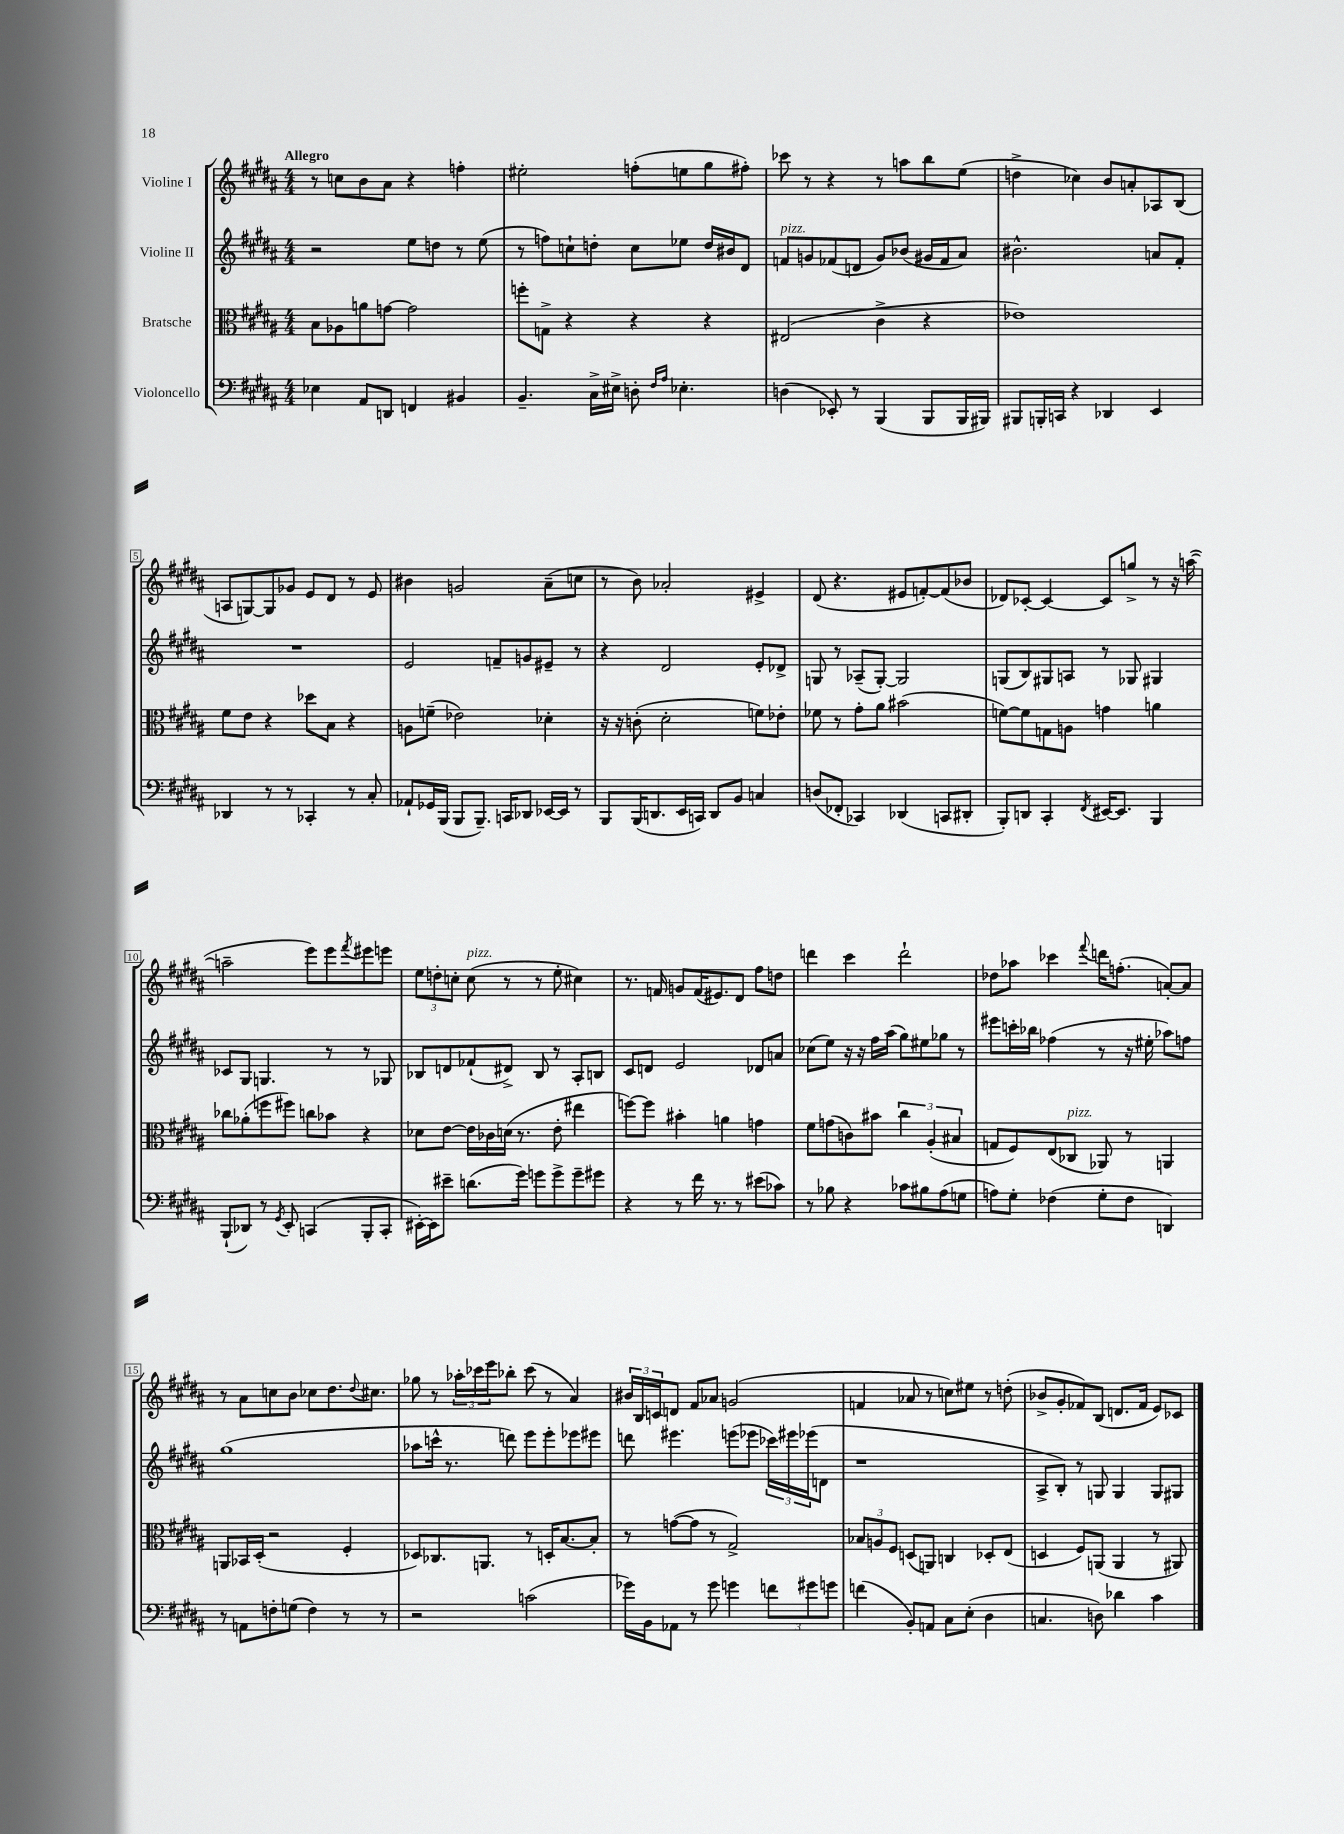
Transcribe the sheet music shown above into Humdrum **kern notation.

**kern	**kern	**kern	**kern
*part4	*part3	*part2	*part1
*staff4	*staff3	*staff2	*staff1
*I"Violoncello	*I"Bratsche	*I"Violine II	*I"Violine I
*clefF4	*clefC3	*clefG2	*clefG2
*k[f#c#g#d#a#]	*k[f#c#g#d#a#]	*k[f#c#g#d#a#]	*k[f#c#g#d#a#]
*M4/4	*M4/4	*M4/4	*M4/4
=1	=1	=1	=1
!	!	!	!LO:TX:a:B:t=Allegro
4E-X\	8B\L	2r	8r
.	8A-X\	.	8ccn\L
8AA#/L	8an\	.	8b\
8DDn/J	[8gn\J	.	8a#\J
4FFn/	2g\]	8ee\L	4r
.	.	8ddn\J	.
4BB#X/	.	8r	4ffn'\
.	.	(8ee\	.
=2	=2	=2	=2
4.BB~/	8ffn'\L	8r	2ee#X'\
.	8Gn^\J	8ffn\L)	.
.	4r	8ccn`\	.
16C#^\LL	.	8ddn'\J	.
16E#X^\JJ	.	.	.
8Dn'\	4r	8cc\L	(8ffn'\L
16qqF#/LL	.	.	.
16qqA#/JJ	.	.	.
4.E-X'\	.	8ee-X\J	8een\
.	4r	16dd/LL	8gg#\
.	.	16b#X/J	.
.	.	8d#/J	8ff#X'\J)
=3	=3	=3	=3
!	!	!LO:TX:a:i:t=pizz.	!
(4Dn\	(2E#X/	8fn/L	8ccc-X\
.	.	8gn/	8r
8EE-X'/)	.	(8f-X/	4r
8r	.	8dn/J	.
(4BBB/	4c#^\	8g/L)	8r
.	.	(8b-X/J	8aan\L
8BBB/L	4r	16g#X/LL	8bb\
.	.	16f-/J	.
16BBB/L	.	8a#/J)	(8ee\J
16BBB#X/JJ)	.	.	.
=4	=4	=4	=4
8BBB#X/L	1e-X)	2.b#X^^\	4ddn^\
16BBBn'/L	.	.	.
16CCn/JJ	.	.	.
4r	.	.	4cc-X\)
4DD-X/	.	.	8b/L
.	.	.	8an'/
4EE/	.	8an/L	8A-X/
.	.	8f#'/J	(8B/J
!!LO:LB:g=z
=5	=5	=5	=5
4DD-X/	8f#\L	1r	8An/L
.	8e\J	.	[8Gn/)
8r	4r	.	8G/]
8r	.	.	8g-X/J
4CC-X'/	8dd-X\L	.	8e/L
.	8B\J	.	8d#/J
8r	4r	.	8r
8C#'/	.	.	8e/
=6	=6	=6	=6
8AA-X`/L	8An\L	2e/	4b#X\
16GG-X/L	(8fn~\J	.	.
(16BBB/JJ	.	.	.
8BBB/L	2e-X\)	.	2gn/
8.BBB~/J)	.	.	.
.	.	8fn~/L	.
16CCn/KL	.	.	.
8DD-X/J	.	8gn/	.
[16EE-X/LL	4d-X'\	8e#X~/J	(8a#~\L
16EE-/JJ]	.	.	.
8r	.	8r	8ccn\J
=7	=7	=7	=7
8BBB/L	16r	4r	8r
.	16r	.	.
(16BBB/K	(8cn'\	.	8b\)
8.DDn/	.	.	.
.	2d#'\	2d#/	2a-X'/
16EE/L	.	.	.
16CCn/JJ)	.	.	.
8DD/L	.	.	.
8BB/J	.	.	.
4Cn/	8fn\L)	8e'/L	4e#X^/
.	8e-X'\J	8d-X^/J	.
=8	=8	=8	=8
(8Dn/L	8f-X\	8Gn/	(8d#/
8FF-X'/J	8r	8r	4.r
4CC-X/)	8g#'\L	(8A-X~/L	.
.	8a#\J	[8G'/J)	.
(4DD-X/	(2b#X\	2G/]	8e#X/L
.	.	.	[8fn'/)
8CCn/L	.	.	(8f/]
8DD#X'/J	.	.	8b-X/J
=9	=9	=9	=9
8BBB'/L)	[8fn\L)	(8Gn/L	8d-X/L)
8DDn/J	8f\]	8B/)	[8c-X'/J
4CC#'/	8Gn\	8G#X/	4c-/_
.	8An\J	8An/J	.
8qFF#/	.	.	.
[16EE#X/KL	4gn\	8r	8c-/L]
8.EE#/J]	.	.	.
.	.	8G-X/	8ggn^/J
4BBB/	4an\	4G#X/	8r
.	.	.	16r
.	.	.	([16aan\
!!LO:LB:g=z
=10	=10	=10	=10
(8BBB`/L	8cc-X\L	8c-X/L	2aan~\]
8DD-X/J)	(8a-X'\	8G#/J	.
8r	8ffn\	4.Gn/	.
8qGG#/	.	.	.
8EE'/	8ff#X\J)	.	.
(4CCn/	8ccn\L	.	8eee\L)
.	8b-X\J	8r	8eee\
.	.	.	8qfff#/
8BBB'/L	4r	8r	8eee#X\
8CC'/J	.	8G-X/	8eeen\J
=11	=11	=11	=11
[16EE#X'\LL)	8d-X\L	8B-X/L	12ee\L
16EE#\J]	.	.	.
.	.	.	12ddn'\
8e#X~\J	[8e\J	8dn/	.
.	.	.	12ccn'\J
!	!	!	!LO:TX:a:i:t=pizz.
(8.dn\L	16e\LL]	(8f-X`/	(8cc\
.	16c-X\	.	.
.	(16dn\JJ	8d#X^/J)	8r
16g#\Jk)	8.r	.	.
8gn\L	.	8B-/	8r
8g^\	8e'\	8r	8ee'\
8g~\	4ee#X\	8A#'/L	4cc#X\)
8g#X\J	.	8Bn/J	.
=12	=12	=12	=12
4r	[8ffn\L)	8c#/L	8.r
.	8ff\J]	8dn/J	.
.	.	.	16fn/
8r	4b#X'\	2e/	8gn/L
16f#\	.	.	(16f/K
8.r	.	.	8.e#X/)
.	4an\	.	.
8r	.	.	8d#/J
(8e#X\L	4gn\	8d-X/L	8ff#\L
8c-X\J)	.	8an/J	8ddn\J
=13	=13	=13	=13
8r	8f#\L	(8cc-X\L	4dddn\
8B-X\	(8gn\	8ee\J)	.
4r	8cn\)	16r	4ccc#\
.	.	16r	.
.	8b#X\J	16ff#\LL	.
.	.	(16aa#\JJ	.
8c-X\L	6cc#\	8gg#\L)	2ddd`\
8B#X\	.	8ee#X\	.
.	(6A#'/	.	.
(8A#\	.	8gg-X\J	.
.	6B#X/	.	.
8Gn\J	.	8r	.
=14	=14	=14	=14
8An\L)	8Gn/L	8eee#X\L	8dd-X\L
8G#'\J	8F#/)	16cccn'\L	8aa-X\J
.	.	16bb-X\JJ	.
(4F-X\	(8E/	(4ff-X\	4ccc-X\
!	!LO:TX:a:i:t=pizz.	!	!
.	8C-X/J	.	.
.	.	.	8qqfff#/
8G#'\L	8AA-X/)	8r	16dddn\KL
.	.	.	(8.ffn'\J
8F-\J	8r	16r	.
.	.	16ee#X'\	.
4DDn/)	4AAn/	8aa-X\L)	[8an'/L)
.	.	8ffn\J	8a/J]
!!LO:LB:g=z
=15	=15	=15	=15
8r	8AAn/L	(1gg#	8r
8AAn\L	16BB-X/L	.	8a#\L
.	(16D#'/JJ	.	.
8Fn'\	2r	.	8ccn\
(8Gn\J	.	.	8b\J
4F\)	.	.	8cc-X\L
.	.	.	8.dd#\
8r	4F#'/	.	.
.	.	.	8qqdd#/
.	.	.	8.cc#X\J
8r	.	.	.
=16	=16	=16	=16
2r	8D-X/L)	8aa-X\L	8gg-X\
.	8.C-X/	16cccn^^\Jk	8r
.	.	8.r	.
.	.	.	24aa-X'\LL
.	.	.	24ccc-X\
.	8.AAn/J	.	.
.	.	.	24eee\J
.	.	8dddn\)	8bb-X'\J
(2cn\	8r	8eee\L	(8ccc-\
.	16Dn'/KL	8eee'\	8r
.	[8.B/	.	.
.	.	8eee-X\	4a#/)
.	8B'/J]	8eee#X\J	.
=17	=17	=17	=17
16g-X\LL)	8r	8dddn\	24b#X/LL
.	.	.	24B/
16BB\J	.	.	.
.	.	.	24cn/J
8AA-X\J	([8gn\L	4.eee#X\	8dn/J
8r	8g\J]	.	8f#/L
8g-\	8r	.	8a-X/J
4gn\	2G#^/)	(8eeen\L	(2gn/
.	.	8eee-X\J	.
12fn\L	.	24ccc-X\LL)	.
.	.	24eee#X\	.
12g#X\	.	(24eee-X\J	.
.	.	8dn\J	.
12gn\J	.	.	.
=18	=18	=18	=18
(4fn\	12B-X/L	1r	4fn/
.	12An/	.	.
.	12F#/J	.	.
8BB'/L)	(8Dn/L	.	8a-X/
8AAn/J	8AAn/J)	.	8r
8C#\L	4Cn/	.	8ccn\L)
(8E'\J	.	.	8ee#X\J
4D#\	8D-X'/L	.	8r
.	(8E/J	.	(8ddn'\
=19	=19	=19	=19
4.Cn/	4Dn/	8A#^/L	8b-X^/L
.	.	8B'/J)	8g#'/
.	8F#/L)	8r	8f-X/)
8Dn\)	(8AAn/J	8Gn/	(8B/J
4d-X\	4AA/	4G/	8.dn/L
.	.	.	16f-/Jk
4c#\	8r	8G/L	8e/L)
.	8AA#X/)	8G#X/J	8c-X/J
==	==	==	==
*-	*-	*-	*-
